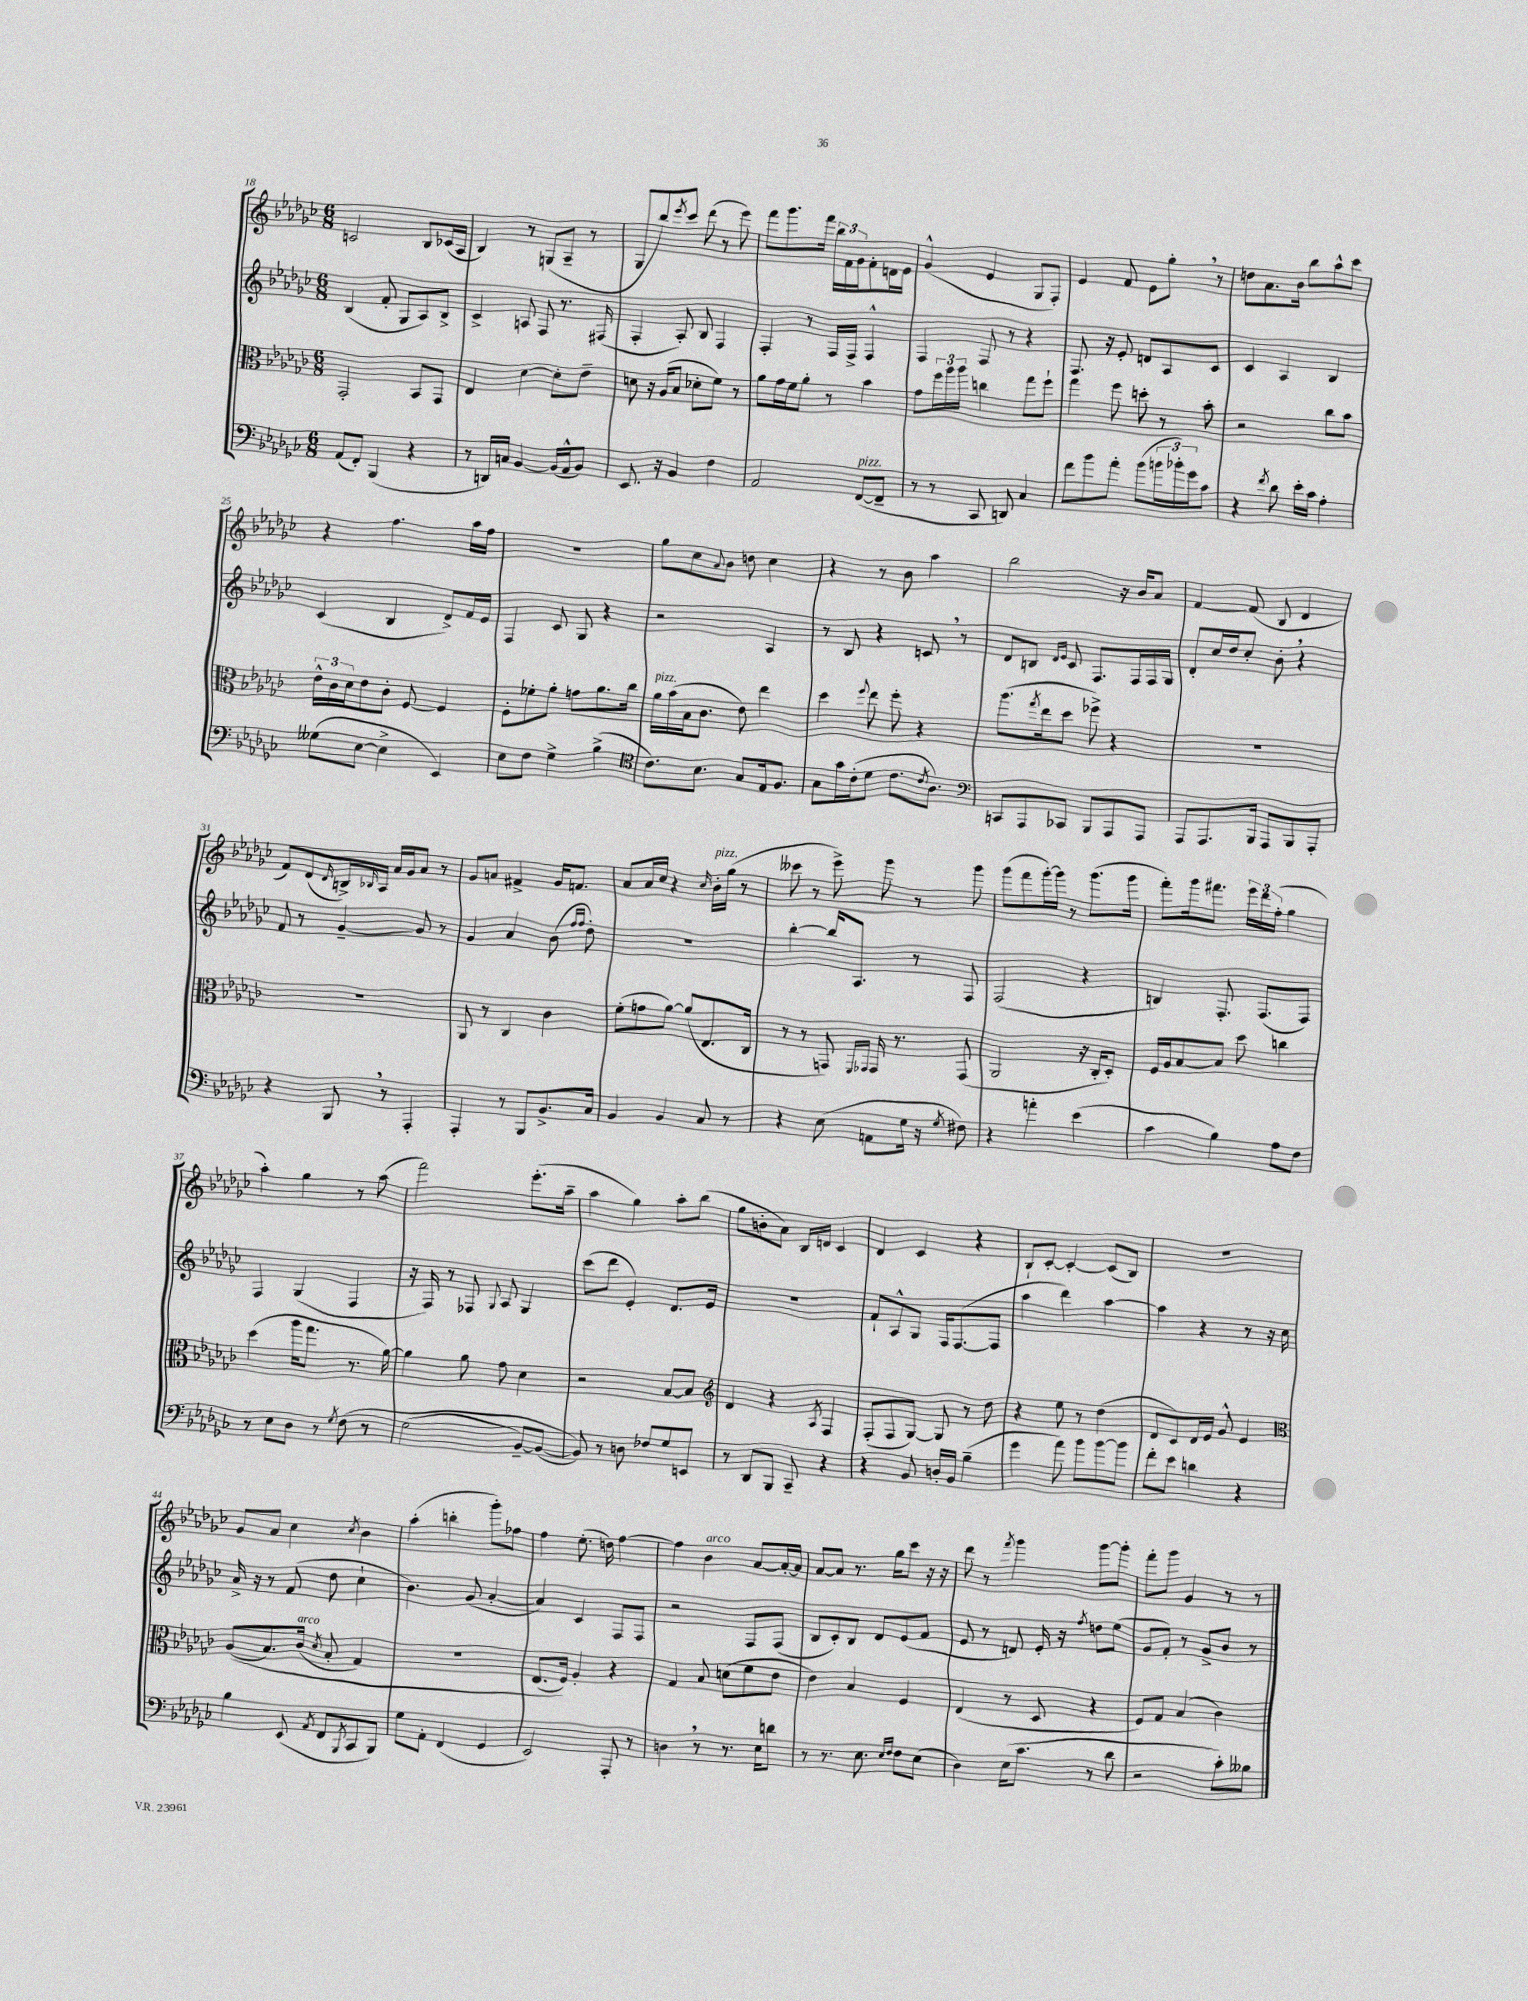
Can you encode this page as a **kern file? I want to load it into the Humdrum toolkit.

**kern	**kern	**kern	**kern
*staff4	*staff3	*staff2	*staff1
*clefF4	*clefC3	*clefG2	*clefG2
*k[b-e-a-d-g-c-]	*k[b-e-a-d-g-c-]	*k[b-e-a-d-g-c-]	*k[b-e-a-d-g-c-]
*M6/8	*M6/8	*M6/8	*M6/8
(8AA-	2GG-'	(4B-	2c
8FF')	.	.	.
(4BBB-	.	8f'	.
.	.	8G-	.
4r	8BB-	8A-)	8B-
.	8GG-	8B-^	(16c-
.	.	.	16A-
=	=	=	=
8r	4E-	4c-^	4B-)
16DD)	.	.	.
16C	.	.	.
[4BB-	[4d-	8A	8r
.	.	8F	(8G
(16BB-]	8d-']	8.r	8A-~
16AA-^^	.	.	.
8BB-)	8e-~	.	8r
.	.	(16F#	.
=	=	=	=
8.EE-	8d	4F'	8G-
.	16r	.	8bb-)
16r	(16A-	.	.
.	.	.	8qeee-
4BB-	8B-	8A-')	8ccc-
.	8d-'	8B-	(8ddd-
4F	8f)	4F	8r
.	8r	.	8eee-)
=	=	=	=
2AA-	8a-	4F'	8fff
.	16g-	.	8.ggg-
.	16f	.	.
.	8a-'	8r	.
.	.	.	16fff
.	8r	16F	24bb-
.	.	.	24f
.	.	16F^	.
.	.	.	24g-
([8FF	4b-	4F^^	8f'
8FF~]	.	.	16d
.	.	.	16e-
=	=	=	=
8r	8g-	4F	(4g-^^
8r	24ff	.	.
.	24aa-	.	.
.	24aa-	.	.
8CC-	4cc	8F	4e-
8DD)	.	8r	.
4C-	8gg-	4r	8G-
.	8ff`	.	8F')
=	=	=	=
8f	4gg-	8.F	4e-
8b-	.	.	.
.	.	16r	.
8a-'	8ff	8e-'	8f
(8b-	8dd'	8d	8e-
24b	8r	8A-	8gg-'
24b-')	.	.	.
24g-	.	.	.
8c-	8b-'	8c-	8r
=	=	=	=
4r	2r	4c-	8dd
.	.	.	8.a-
8qf	.	.	.
8d-	.	4A-	.
.	.	.	16b-
16e-'	.	.	8bb-
16c-	.	.	.
4A-'	8cc-	4B-	8aa-^^
.	8b-	.	8ccc-
=	=	=	=
(8G--	24e-^^	(4c-	4r
.	24c-	.	.
.	24d-	.	.
[8E-	8e-	.	.
4E-^]	8c-'	4B-	4.ff
.	[8F	.	.
4EE-)	4F]	8d-^)	.
.	.	16f	16aa-
.	.	16e-	16ff
=	=	=	=
8E-	8F'	4F	2.r
8F	8f-'	.	.
4G-^	8a-'	8c-	.
.	8g	8G-	.
(4B-^	8.a-	4r	.
.	16cc-	.	.
=	=	=	=
*clefC4	*	*	*
8.c-)	16a-	2r	8gg-
.	(16b-	.	.
.	16B-	.	8cc-
8.B-	8.c-	.	.
.	.	.	8qqa-
.	.	.	8b-
8G-	8e-)	.	8dd
16E-	4ee-	4A-	4cc-
8.F	.	.	.
=	=	=	=
8G-	4dd-	8r	4r
16g-	.	8B-	.
(16c-'	.	.	.
.	8qqff	.	.
8d-	8ee-	4r	8r
8.c-	8ff'	.	8b-
.	4r	8c	4aa-
8qc-	.	.	.
8.A-)	.	.	.
.	.	8r	.
=	=	=	=
*clefF4	*	*	*
8CC	(8.aa-	8d-	2bb-
8AAA-	.	8B	.
.	8qgg-	.	.
.	16ee-	.	.
.	.	16qqd-	.
.	.	16qqe-	.
8CC-	8dd-	8c-	.
8BBB-	8ff-^)	8.F	.
8AAA-	4r	.	16r
.	.	16F	16b-
8AAA-	.	16F	8a-
.	.	16G-	.
=	=	=	=
8AAA-	2.r	8d-'	[4f
8.AAA-	.	16cc-	.
.	.	16dd-	.
.	.	8cc-'	(8f]
16BBB-	.	.	.
8AAA-	.	8b-'	8B-
8BBB-	.	4r	4d-
8AAA-'	.	.	.
=	=	=	=
4r	2.r	8f	8f)
.	.	8r	(8d-
.	.	.	16qqd-
8BBB-	.	[4g-~	16B^)
.	.	.	16qqB-
.	.	.	16A-
8r	.	.	16a-
.	.	.	16g-
4AAA-'	.	8g-]	8a-
.	.	8r	8r
=	=	=	=
4AAA-'	8AA-	4g-	8g-
.	8r	.	8a
8r	4C-	4a-	4f#^
8BBB-	.	.	.
8.BB-^	4c-	(8b-	16g-
.	.	.	8.f
.	.	16qqff	.
.	.	16qqff	.
.	.	8dd-')	.
16C-	.	.	.
=	=	=	=
4BB-	(8f'	2.r	8a-
.	8g	.	16a-
.	.	.	16cc-
4BB-	[8a-)	.	4r
.	(8a-]	.	.
.	.	.	16qqcc-
8C-	8.E-	.	16b-'
.	.	.	(16gg-
8r	.	.	8r
.	16C-	.	.
=	=	=	=
4r	8r	[4bb-'	8ccc--
.	8r	.	8r
(8E-	8GG)	16bb-]	8eee-^)
.	.	8.A-	.
.	16qqFF	.	.
.	16qqGG-	.	.
8AA	16GG-	.	8ggg-
.	8.r	.	.
16G-	.	8r	8r
16r	.	.	.
8qG-	.	.	.
8F#)	(8GG-	8F	8ggg-
=	=	=	=
4r	2AA-	(2F	(8ggg-
.	.	.	8fff
4a'	.	.	[16ggg-')
.	.	.	16ggg-]
.	.	.	8r
(4e-	16r	4r	(8.ggg-
.	16C-'	.	.
.	8D-')	.	.
.	.	.	16ggg-
=	=	=	=
4c-	16F	4B)	8fff')
.	16A-	.	.
.	[8B-	.	16ggg-
.	.	.	8.fff#
4B-)	8B-]	8.F'	.
.	8dd-	.	24eee-
.	.	.	24ddd-
.	.	(8.F	.
.	.	.	(24ff'
8A-	4cc	.	4gg-
8F	.	8F)	.
=	=	=	=
8r	(4dd-	4F	4aa-')
8E-	.	.	.
8D-	16aa-	(4G-	4gg-
.	8.gg-	.	.
8r	.	.	.
8qG-	.	.	.
&(8F	8.r	4F	8r
8r	.	.	(8aa-
.	[16a-)	.	.
=	=	=	=
(2G-	4a-]	16r	2fff)
.	.	16F)	.
.	.	8r	.
.	8a-	8F-	.
.	.	8qqG-	.
.	8g-	8A-	.
[8BB-~)	4d-	4G-	(8.eee-'
(8BB-_	.	.	.
.	.	.	16aa-~
=	=	=	=
8BB-])&)	2r	(8ccc-	4aa-
8r	.	8ddd-	.
8D	.	4e-')	4gg-)
8F-	.	.	.
8G-	[8B-	8.d-	8aa-'
8EE	8B-]	.	(8bb-
.	.	16e-	.
=	=	=	=
*	*clefG2	*	*
8r	4d-	2.r	8gg-
8DD-	.	.	8b'
8BBB-	4r	.	8a-)
8CC-~	.	.	16B-
.	.	.	16d
.	8qA-	.	.
4r	4F	.	4c-
=	=	=	=
4r	(8F'	8f`	4d-
.	8F	8A-^^	.
8BB-	[8G-)	8G-	4c-
16D'	8G-]	16F	.
16BB-	.	([8.F	.
(4B-~	8r	.	4r
.	8dd-	8F]	.
=	=	=	=
4g-	4r	4aa-	8B-`
.	.	.	[8c-'
8a-)	8ee-	4ddd-)	4c-'_
8b-	8r	.	.
[8b-	(4dd-	[4aa-	(8c-]
8b-]	.	.	8B-)
=	=	=	=
8f'	8d-	4aa-]	2.r
8e-	8c-)	.	.
4d	16d-	4r	.
.	16e-	.	.
.	8g-^^	.	.
4r	4e-	8r	.
.	.	16r	.
.	.	16cc-	.
=	=	=	=
*	*clefC3	*	*
4B-	&((8A-	16a-^	8g-
.	.	16r	.
.	8.B-)	8r	8a-
(8EE-	.	(8f	4cc-
.	(16c-	.	.
8qAA-	8qd-	.	.
8FF	8B-'	8dd-	.
8qBBB-	.	.	8qcc-
8CC-	4G-)	4cc-`	4b-
8BBB-)	.	.	.
=	=	=	=
8G-	2.r	4.b-)	(4aa-'
8AA-'	.	.	.
(4FF	.	.	4bb'
.	.	(8g-	.
4GG-	.	[4a-'	8ggg-')
.	.	.	8ff-
=	=	=	=
2EE-)	(8.E-	4a-])	4ff
.	16F)&)	.	.
.	4A-'	4c-	(8.ee-'
.	.	.	16dd)
8AAA-'	4r	8F	[4ff
8r	.	8F	.
=	=	=	=
4D	4G-	2r	4ff]
8r	8B-	.	4b-
8.r	(8d	.	.
.	8f	8F	[8a-
16E-	.	.	.
8d	8e-	(8F	16a-'_
.	.	.	16a-]
=	=	=	=
8r	4e-)	8B-	[8a-
8.r	.	8c-')	8a-]
.	4B-	8B-	8.r
8.E-	.	.	.
.	.	8d-	.
.	.	.	16gg-
16qqE-	.	.	.
16qqF	.	.	.
8F	4F	(8e-	8ccc-
(8E-	.	8f	16r
.	.	.	16r
=	=	=	=
4D-)	(4E-	8e-	8ddd-
.	.	8r	8r
.	.	.	8qfff
(16E-	8r	8d)	4ggg-
8.c-	.	.	.
.	8D-	16e-'	.
.	.	16r	.
.	.	8qff	.
8r	4r	8dd	[8ggg-
8d-	.	(8ee-	8ggg-']
=	=	=	=
2r	8F)	8g-	8fff'
.	8G-	8f')	8ggg-
.	(4B-	8r	4g-
.	.	8g-^	.
8c-')	4c-)	8b-	8r
8B--	.	8r	8r
==	==	==	==
*-	*-	*-	*-
